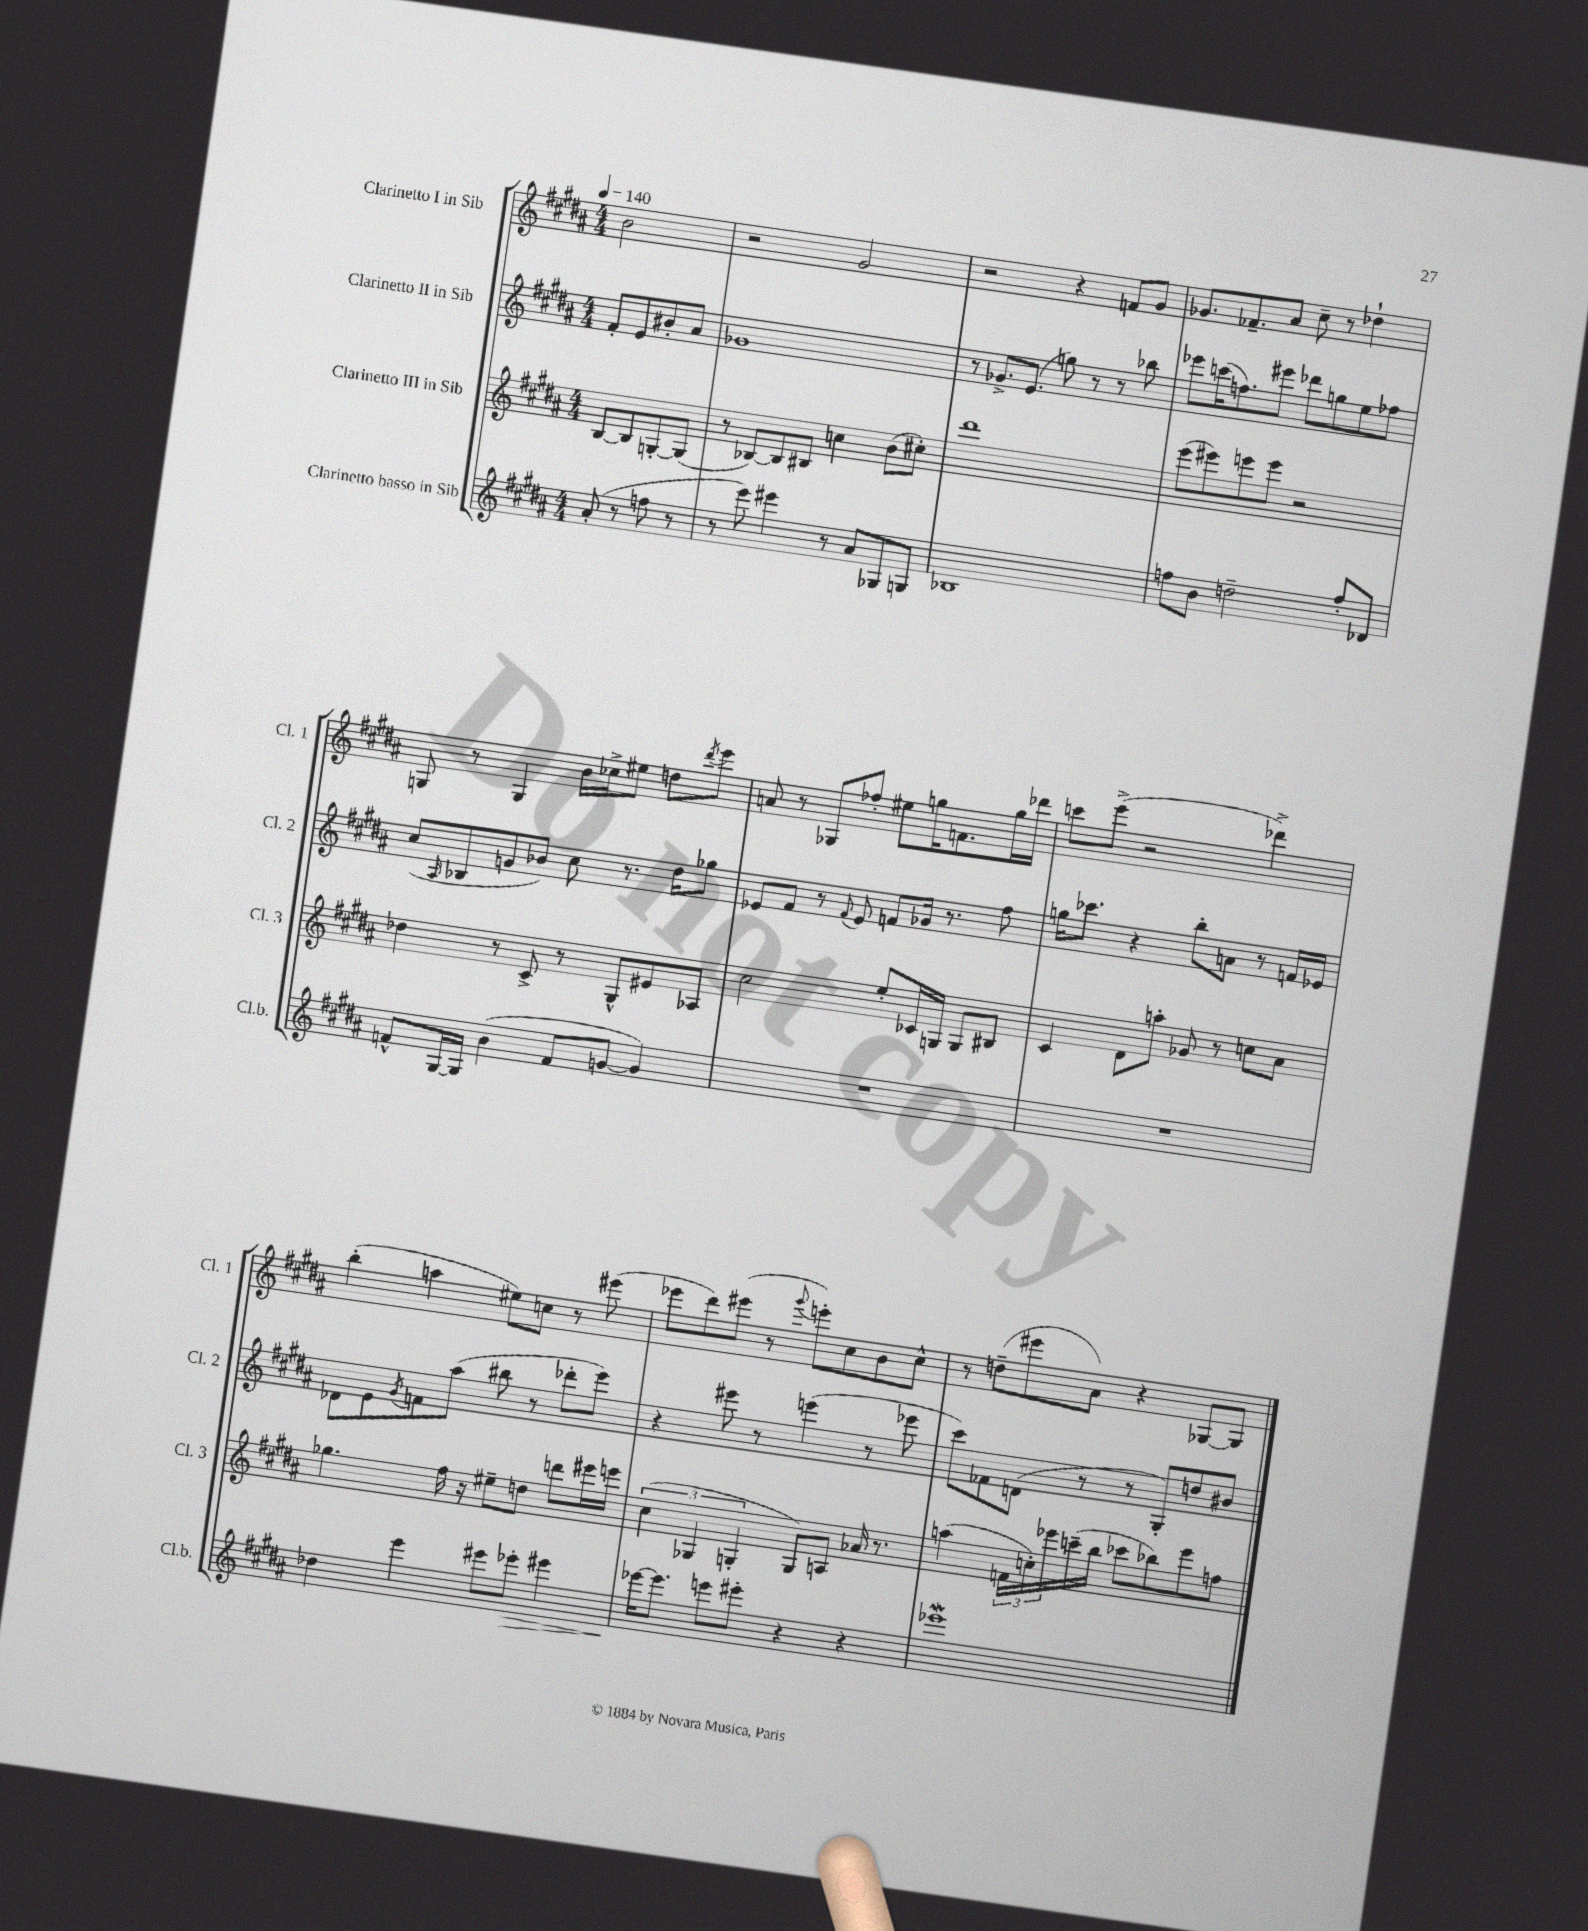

**kern	**kern	**kern	**kern
*staff4	*staff3	*staff2	*staff1
*clefG2	*clefG2	*clefG2	*clefG2
*k[f#c#g#d#a#]	*k[f#c#g#d#a#]	*k[f#c#g#d#a#]	*k[f#c#g#d#a#]
*M4/4	*M4/4	*M4/4	*M4/4
*MM140	*MM140	*MM140	*MM140
(8a#'	[8B	8f#'	2b
8r	8B]	8e	.
8ff	[8G'	8b#'	.
8r	(8G]	8a#	.
=	=	=	=
8r	8r	1g-	2r
8eee)	[8B-)	.	.
4eee#	8B-]	.	.
.	8B#	.	.
8r	4cc	.	2g#
8a#	.	.	.
8G-	(8b	.	.
8G	8cc#')	.	.
=	=	=	=
1B-	1ddd#	8r	2r
.	.	8.g-^	.
.	.	(8.e	.
.	.	8gg)	4r
.	.	8r	.
.	.	8r	8f
.	.	8bb-	8g#
=	=	=	=
8ff	(8eee	8eee-	8.g-
8b	8eee#)	(16ccc	.
.	.	8.ff)	8.f-~
2dd~	8eee	.	.
.	8eee	8eee#	8a#
.	2r	8ddd-	8cc#~
.	.	8gg	8r
8ff'	.	8ee	4dd-`
8d-	.	8ff-	.
=	=	=	=
8f^^	4dd-	(8cc#	8G
.	.	16qqA#	.
[16G#	.	8B-	8r
16G#]	.	.	.
(4b	8r	8g	4G
.	8c#^	8b-)	.
8f	8r	8cc#	16b
.	.	.	16cc-^
[8g	8G#^^	8.r	8ee#
4g])	8e#	.	8dd
.	.	16dd#	.
.	.	.	8qddd#
.	8A-	8gg-	8eee
=	=	=	=
1r	2cc#	8e-	8a
.	.	8f#	8r
.	.	8r	8G-
.	.	8qqf#	.
.	.	8e-	8ff-'
.	8ee'	8f	8ee#
.	16c-	16g-	16gg
.	16G	8.r	8.f
.	8G	.	.
.	8B#	8ff#	16gg
.	.	.	16ddd-
=	=	=	=
1r	4c#	16gg	8ccc
.	.	8.ccc-	.
.	.	.	(8eee^
.	8d#	4r	2r
.	8aa'	.	.
.	8g-	8bb'	.
.	8r	8a	.
.	8cc	8r	4ddd-^)
.	8a#	16f	.
.	.	16e-	.
=	=	=	=
4dd-	4.gg-	8d-	(4bb'
.	.	8e	.
.	.	8qg#	.
4eee	.	8f	4aa
.	16ff#	(8aa#	.
.	16r	.	.
8eee#	8ee#~	8bb#	8ee#)
8eee-'	8dd	8r	8cc
4eee#	8ddd	8ddd-'	8r
.	16eee#	8eee)	(8eee#
.	16eee	.	.
=	=	=	=
[16eee-	(6cc#	4r	8eee-
8.eee-]	.	.	.
.	.	.	8ddd#)
.	6G-	.	.
8eee	.	8eee#	(8eee#
.	6G'	.	.
8eee#'	.	8r	8r
.	.	.	8qqggg#
4r	8G)	(4eee	8eee')
.	8A	.	8cc#
4r	16a-	8r	8b
.	8.r	.	.
.	.	8eee-	8cc#^^
=	=	=	=
1eee-	(4aa	8ccc#)	8r
.	.	8f-	(8dd~
.	24f	(8d	8eee#
.	24cc')	.	.
.	24eee-	.	.
.	(16ccc~	8r	8a#)
.	16bb	.	.
.	8ccc-	8r	4r
.	8bb-)	8G#')	.
.	8eee-	8dd	[8G-
.	8ff	8b#	8G-]
==	==	==	==
*-	*-	*-	*-
